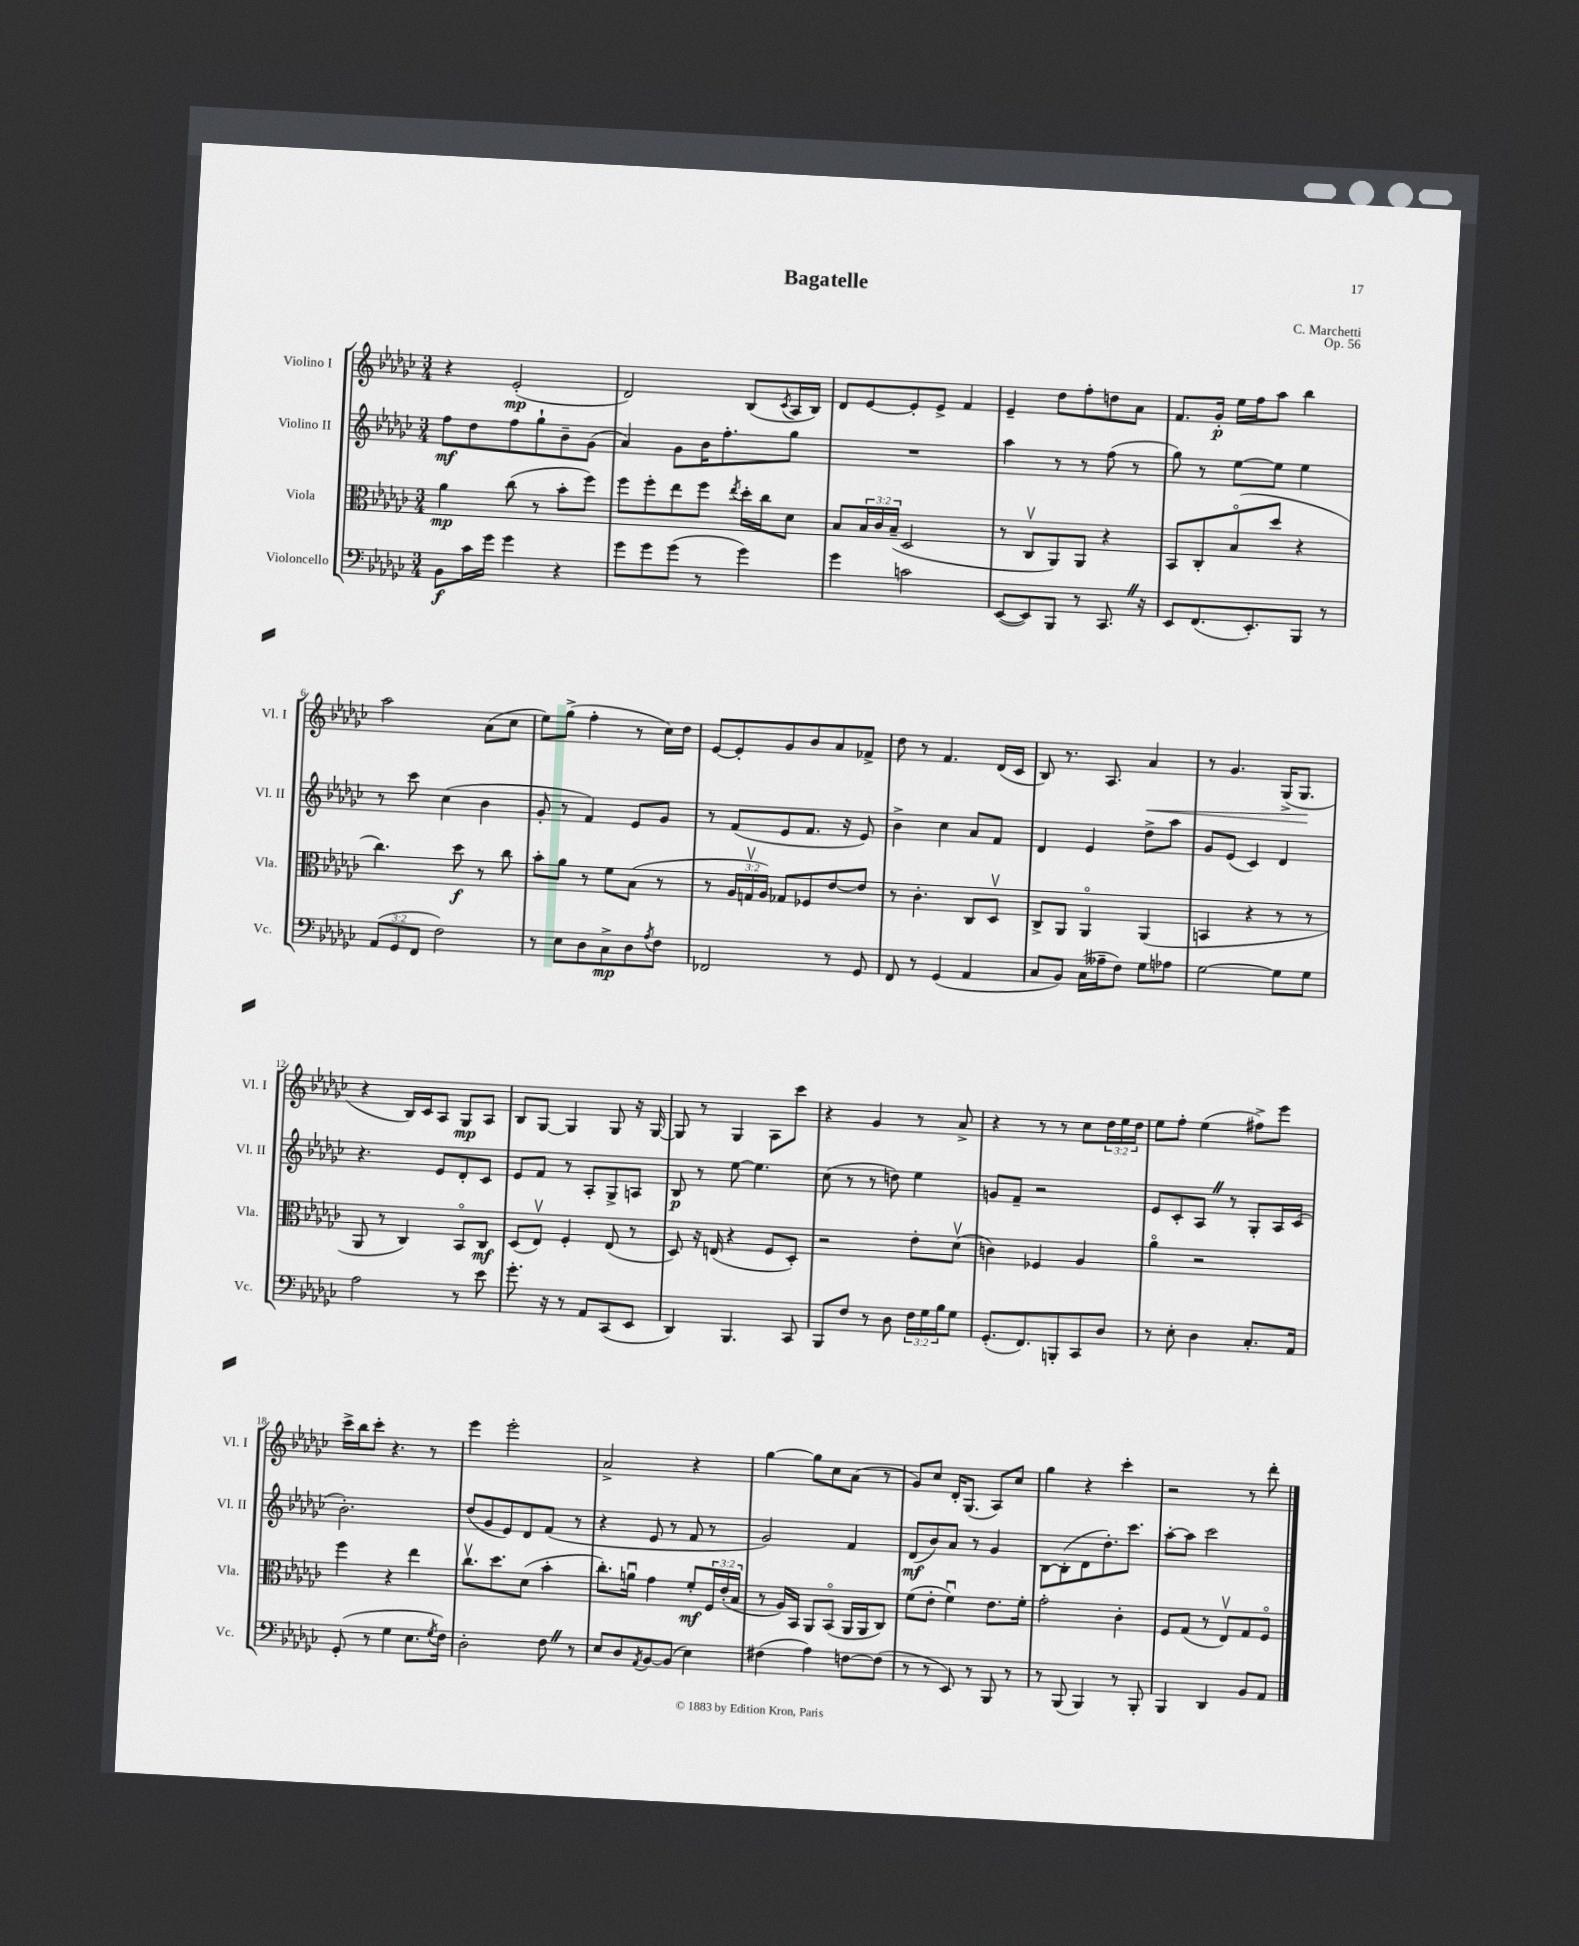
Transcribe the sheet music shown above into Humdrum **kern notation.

**kern	**kern	**kern	**kern
*staff4	*staff3	*staff2	*staff1
*clefF4	*clefC3	*clefG2	*clefG2
*k[b-e-a-d-g-c-]	*k[b-e-a-d-g-c-]	*k[b-e-a-d-g-c-]	*k[b-e-a-d-g-c-]
*M3/4	*M3/4	*M3/4	*M3/4
8BB-	4a-	8ff	4r
16c-	.	8dd-	.
16g-	.	.	.
4g-	(8cc-	8ff	(2e-'
.	8r	8gg-`	.
4r	8b-'	8b-~	.
.	8ff)	(8g-	.
=	=	=	=
8g-	8ff	4a-)	2d-)
8g-	8ff'	.	.
(8g-	8ee-	8g-	.
8r	8ff	16b-	.
.	.	8.ff'	.
.	8qee-	.	.
4g-)	16dd-'	.	(8B-
.	16cc-	.	.
.	.	.	8qc-
.	8d-	8gg-	16A-
.	.	.	16B-)
=	=	=	=
4g-	8B-	2.r	8d-
.	24B-	.	[8e-
.	24c-	.	.
.	(24B-~	.	.
2c	2D-	.	8e-']
.	.	.	8e-^
.	.	.	4f
=	=	=	=
([8EE-	8r	4aa-	4e-~
8EE-])	8C-v	.	.
8BBB-	8AA-)	8r	8dd-
8r	8AA-	8r	8ff'
8.CC-	4r	(8ff	8dd
.	.	8r	8a-
16r	.	.	.
=	=	=	=
8EE-	8BB-	8gg-)	8.f
(8.FF	8C-'	8r	.
.	.	.	16g-'
.	(8B-o	[8ee-	16ee-
8.EE-')	.	.	16ff
.	8dd-	8ee-]	8aa-
8BBB-	4r	4ee-	4bb-
8r	.	.	.
=	=	=	=
(12AA-	4.cc-)	8r	2aa-
12GG-	.	.	.
.	.	8ccc-	.
12FF	.	.	.
2F)	.	(4cc-	.
.	8dd-	.	.
.	8r	4b-	(8a-
.	8cc-	.	8cc-
=	=	=	=
8r	8b-'	8g-'	8ee-)
8E-	8a-	8r	(8gg-^
8D-	8r	4f)	4ff'
8C-^	8f	.	.
8D-	(8B-	8e-	8r
8qA-	.	.	.
8F	8r	8g-	16cc-)
.	.	.	16dd-
=	=	=	=
2FF-	8r	8r	[8e-
.	24A-	(8f	8e-']
.	24Gv	.	.
.	24A-)	.	.
.	8G-	8e-	8g-
.	8F-	8.f	8b-
8r	[8e-	.	8a-
.	.	16r	.
8GG-	8e-]	8e-)	8f-^
=	=	=	=
8FF	8r	4b-^	8dd-
8r	4.c-'	.	8r
(4GG-	.	4cc-	4.f
4AA-	8C-	8a-	.
.	8D-v	8f	(16d-
.	.	.	16c-
=	=	=	=
8C-	8C-^	4d-	8B-)
8BB-)	8AA-	.	8.r
(16C-	4AA-o	4e-	.
16A--~	.	.	8.A-
8F)	.	.	.
8G-	(4AA-	8dd-^	4a-
8A-	.	8aa-	.
=	=	=	=
[2G-	4BB	8g-	8r
.	.	(8e-	4.g-
.	4r	4c-)	.
8G-]	8r	4d-	(16G-^
.	.	.	8.G-
8G-	8r	.	.
=	=	=	=
2A-	8AA-	4.r	4r
.	8r	.	.
.	4C-)	.	16B-)
.	.	.	16c-
.	.	8e-	8A-
8r	8BB-o	8d-'	8G-
8e-	8C-	8c-	8A-
=	=	=	=
8.g-'	(8D-	8e-	8B-
.	8E-v)	8f	[8G-
16r	.	.	.
8r	4F'	8r	4G-]
8AA-	.	8A-'	.
(8CC-	(8E-	8G-^	8G-
8EE-	8r	8A	16r
.	.	.	[16G-
=	=	=	=
4DD-)	8D-)	8B-	8G-]
.	16r	8r	8r
.	(16E	.	.
4.BBB-	4r	[8ee-	4G-
.	.	4.ee-]	.
.	8F	.	8A-
8CC-	8D-')	.	8ccc-
=	=	=	=
8BBB-	2r	(8cc-	4r
8F	.	8r	.
8r	.	8r	4g-
8D-	.	8dd)	.
24F	8e-'	4ee-	8r
24G-	.	.	.
24B-	.	.	.
8G-	(8d-v	.	8a-^
=	=	=	=
(8.GG-'	4c)	8g	4r
.	.	8f~	.
8.FF)	.	.	.
.	4F-	2r	8r
8BBB'	.	.	8r
8CC-	4A-	.	8cc-
8D-	.	.	24dd-
.	.	.	24ee-
.	.	.	24dd-
=	=	=	=
8r	4a-o	8e-	8ee-
8E-'	.	8c-'	8ff'
4D-	2r	8A-	(4ee-
.	.	8r	.
8.C-'	.	8G-'	8ff#^)
.	.	16A-	8eee-
16AA-	.	(16c-	.
=	=	=	=
(8GG-'	4ff	2.b-')	16ccc-^
.	.	.	16bb-
8r	.	.	8ccc-'
4G-	4r	.	4.r
8.E-	4ee-	.	.
.	.	.	8r
8qG-	.	.	.
16F)	.	.	.
=	=	=	=
2D-'	8.cc-v	(8dd-	4eee-
.	.	8g-	.
.	8.dd-	.	.
.	.	8e-)	2eee-'
.	(8d-	8d-	.
8F	4b-'	(8f	.
8r	.	8r	.
=	=	=	=
8E-	8.cc-')	4r	2a-^
8D-	.	.	.
.	16au	.	.
8qAA-	.	.	.
[8BB-	4g-	8e-	.
(8BB-]	.	8r	.
4E-)	8f'	8f	4r
.	24F	8r	.
.	(24e-'	.	.
.	24B-	.	.
=	=	=	=
(4F#	8r	2g-)	[4gg-
.	16A-)	.	.
.	16BB-	.	.
4A-)	8AA-	.	8gg-]
.	(8BB-o	.	8cc-
[8F	16AA-	4f	(8a-
.	16AA-	.	.
(8F]	8C-)	.	8r
=	=	=	=
8r	(8f	(8d-	8g-)
8r	8e-'	8b-)	8cc-
8EE-)	4fu)	8a-	16d-'
.	.	.	(8.G-
8r	.	8r	.
8BBB-	8.e-	4g-	8A-)
8r	.	.	8cc-
.	16f'	.	.
=	=	=	=
8r	2g-'	[8B-	4gg-
(8BBB-	.	(8B-']	.
4BBB-)	.	8d-	4r
.	.	8.dd-')	.
8r	4c-'	.	4ccc-'
.	.	8.ccc-	.
8BBB-'	.	.	.
=	=	=	=
4BBB-	8F	[8aa-'	2r
.	(8G-	8aa-]	.
4DD-	8r	2ccc-	.
.	8E-v)	.	.
8BB-	8G-	.	8r
8AA-	8Fo	.	8ddd-'
==	==	==	==
*-	*-	*-	*-
